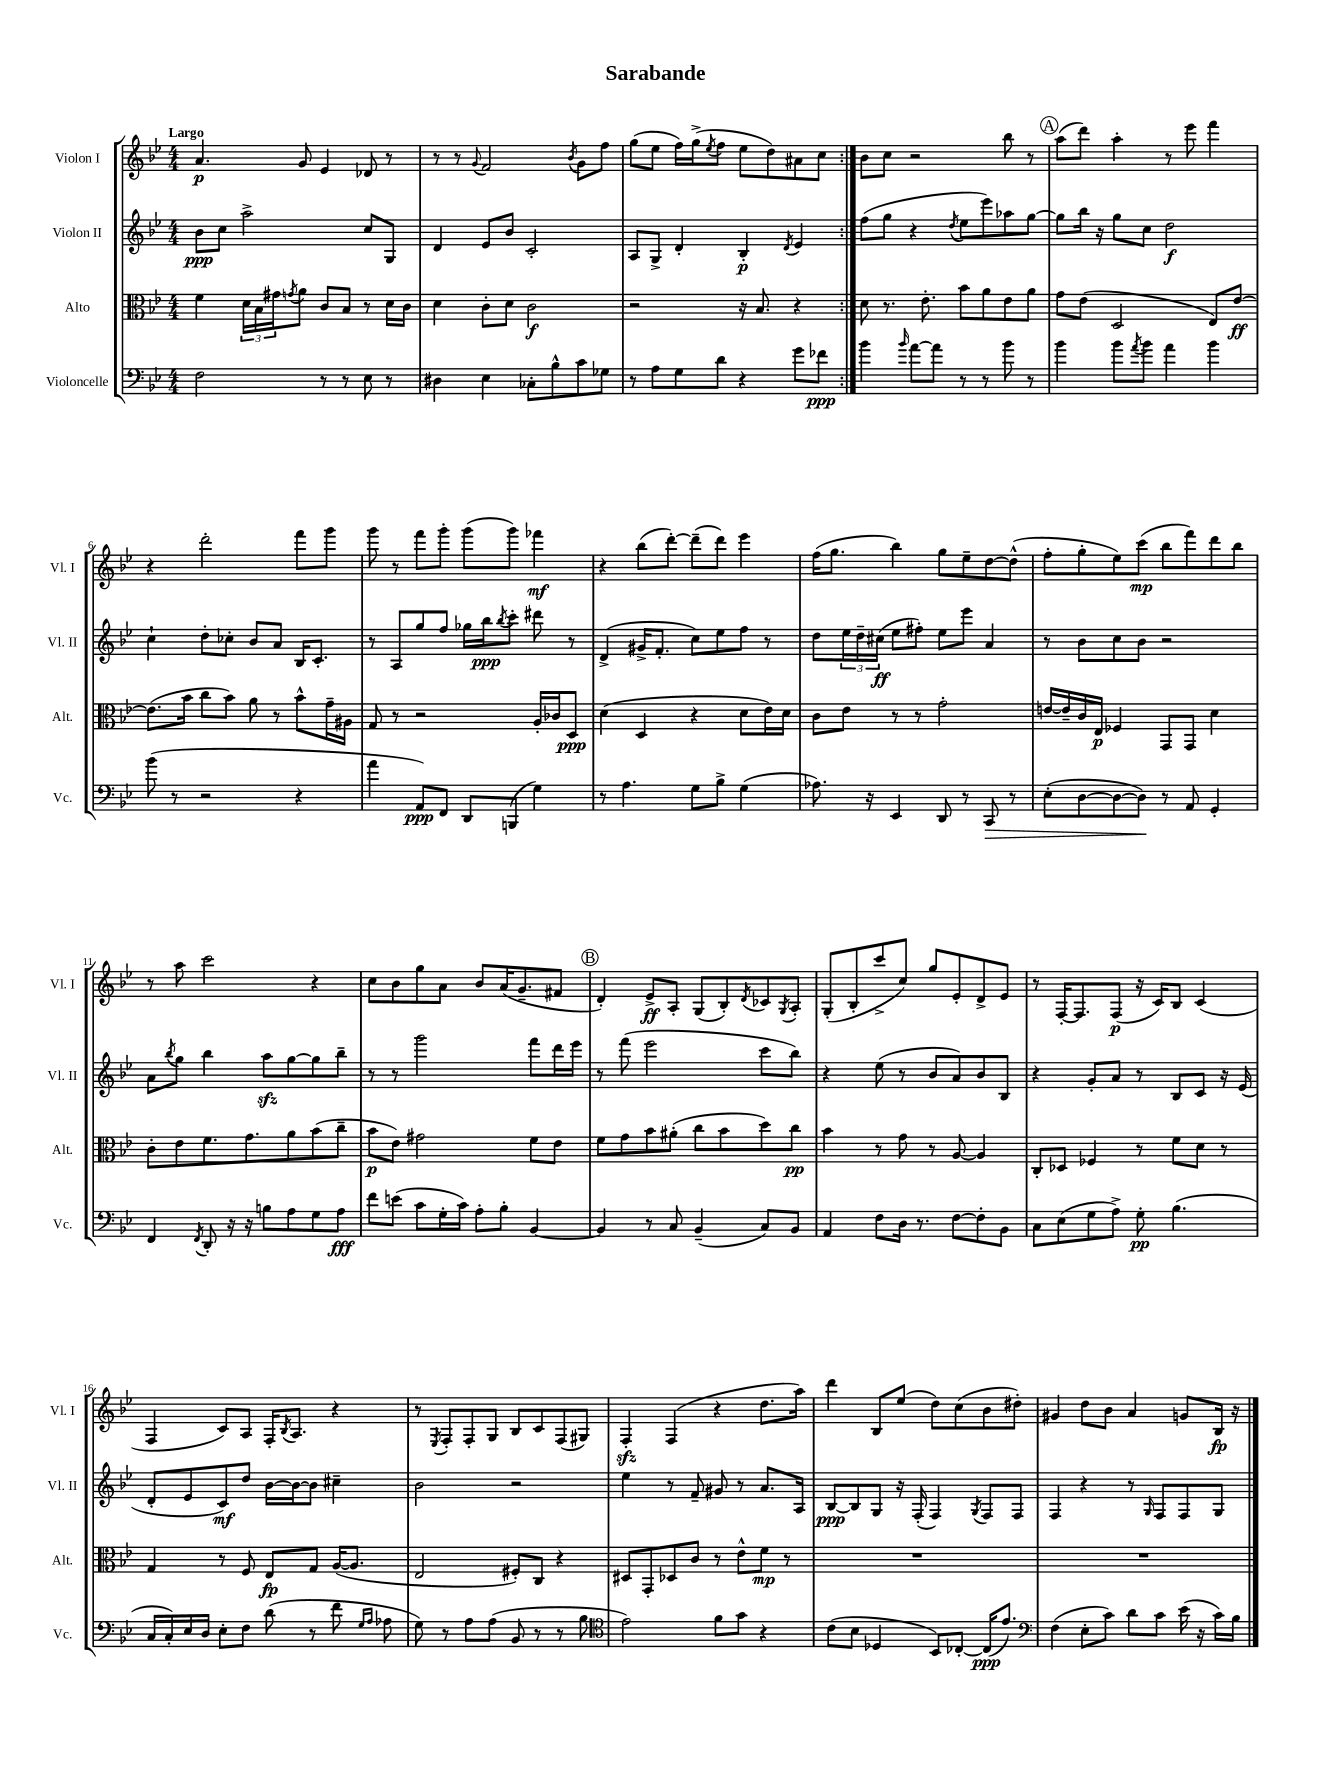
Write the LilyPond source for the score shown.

\header { title = "Sarabande" }
<<
\new StaffGroup <<
\new Staff = "s0" \with { instrumentName = "Violon I" shortInstrumentName = "Vl. I" } {
    \clef treble \key bes \major \numericTimeSignature \time 4/4 \tempo "Largo"
    \repeat volta 2 { a'4.\p g'8 ees'4 des'8 r8 |
    r8 r8 \appoggiatura { g'8 } f'2 \acciaccatura { bes'8 } g'8 f''8 |
    g''8( ees''8 f''16) g''16->( \acciaccatura { ees''8 } f''8 ees''8 d''8) ais'8 c''8 | }
    bes'8 c''8 r2 bes''8 r8 |
    \mark \markup { \circle "A" } a''8( d'''8) a''4-. r8 ees'''8 f'''4 |
    r4 d'''2-. f'''8 g'''8 |
    g'''8 r8 f'''8 g'''8-. g'''8( g'''8) fes'''4\mf |
    r4 bes''8( d'''8~-.) d'''8--( d'''8) ees'''4 |
    f''16( g''8. bes''4) g''8 ees''8-- d''8~ d''8-^( |
    f''8-. g''8-. ees''8) c'''8\mp( bes''8 f'''8) d'''8 bes''8 |
    r8 a''8 c'''2 r4 |
    c''8 bes'8 g''8 a'8 bes'8 a'16( g'8.-- fis'8 |
    \mark \markup { \circle "B" } d'4-.) ees'8->\ff a8-. g8( bes8-.) \acciaccatura { d'8 } ces'8 \acciaccatura { g8 } a8-. |
    g8-.( bes8-. c'''8-> c''8) g''8 ees'8-. d'8-> ees'8 |
    r8 f16~-. f8. f8\p( r16 c'16) bes8 c'4( |
    f4 c'8) a8 f16-. \acciaccatura { bes8 } a8. r4 |
    r8 \acciaccatura { ees8 } f8-. f8-. g8 bes8 c'8 f8( gis8) |
    f4-.\sfz f4( r4 d''8. a''16) |
    d'''4 bes8 ees''8( d''8) c''8( bes'8 dis''8-.) |
    gis'4 d''8 bes'8 a'4 g'8 bes16\fp r16 \bar "|." |
}
\new Staff = "s1" \with { instrumentName = "Violon II" shortInstrumentName = "Vl. II" } {
    \clef treble \key bes \major \numericTimeSignature \time 4/4
    \repeat volta 2 { bes'8\ppp c''8 a''2-> c''8 g8 |
    d'4 ees'8 bes'8 c'2-. |
    a8 g8-> d'4-. bes4-.\p \acciaccatura { d'8 } ees'4 | }
    f''8( g''8 r4 \acciaccatura { d''8 } ees''8 ees'''8) aes''8 g''8~ |
    \mark \markup { \circle "A" } g''8 bes''16 r16 g''8 c''8 d''2\f |
    c''4-! d''8-. ces''8-. bes'8 a'8 bes16 c'8.-. |
    r8 a8 g''8 f''8 ges''16 bes''16\ppp \acciaccatura { bes''8 } c'''8-. dis'''8 r8 |
    d'4->( gis'16-> f'8.-. c''8) ees''8 f''8 r8 |
    d''8 \tuplet 3/2 { ees''16 d''16-- cis''16\ff( } ees''8 fis''8-.) ees''8 ees'''8 a'4 |
    r8 bes'8 c''8 bes'8 r2 |
    a'8 \acciaccatura { bes''8 } g''8 bes''4 a''8\sfz g''8~ g''8 bes''8-- |
    r8 r8 g'''2 f'''8 d'''16 ees'''16 |
    \mark \markup { \circle "B" } r8 f'''8( ees'''2 c'''8 bes''8) |
    r4 ees''8( r8 bes'8 a'8) bes'8 bes8 |
    r4 g'8-. a'8 r8 bes8 c'8 r16 ees'16( |
    d'8-. ees'8 c'8\mf) d''8 bes'16~ bes'16~ bes'8 cis''4-- |
    bes'2 r2 |
    ees''4 r8 f'8-- gis'8 r8 a'8. a16 |
    bes8~\ppp bes8 g8 r16 f16-.( f4) \acciaccatura { g8 } f8 f8 |
    f4 r4 r8 \grace { g16 } f8 f8 g8 \bar "|." |
}
\new Staff = "s2" \with { instrumentName = "Alto" shortInstrumentName = "Alt." } {
    \clef alto \key bes \major \numericTimeSignature \time 4/4
    \repeat volta 2 { f'4 \tuplet 3/2 { d'16 bes16 gis'16 } \acciaccatura { g'8 } a'8 c'8 bes8 r8 d'16 c'16 |
    d'4 c'8-. d'8 c'2\f |
    r2 r16 bes8. r4 | }
    d'8 r8. ees'8.-. bes'8 a'8 ees'8 a'8 |
    \mark \markup { \circle "A" } g'8 ees'8( d2 ees8) ees'8~\ff |
    ees'8.( bes'16 c''8 bes'8) a'8 r8 bes'8-^ g'16-- ais16 |
    g8 r8 r2 a16-. ces'16 d8\ppp |
    d'4( d4 r4 d'8 ees'16) d'16 |
    c'8 ees'8 r8 r8 g'2-. |
    e'16~ e'16-- c'16 ees16\p fes4 g,8 g,8 d'4 |
    c'8-. ees'8 f'8. g'8. a'8 bes'8( c''8-- |
    bes'8\p ees'8) gis'2 f'8 ees'8 |
    \mark \markup { \circle "B" } f'8 g'8 bes'8 ais'8-.( c''8 bes'8 d''8) c''8\pp |
    bes'4 r8 g'8 r8 a8~ a4 |
    c8-. des8 fes4 r8 f'8 d'8 r8 |
    g4 r8 f8 ees8\fp g8 a16~( a8. |
    ees2 fis8-.) c8 r4 |
    dis8 g,8-. des8 c'8 r8 ees'8-^ f'8\mp r8 |
    R1 |
    R1 \bar "|." |
}
\new Staff = "s3" \with { instrumentName = "Violoncelle" shortInstrumentName = "Vc." } {
    \clef bass \key bes \major \numericTimeSignature \time 4/4
    \repeat volta 2 { f2 r8 r8 ees8 r8 |
    dis4 ees4 ces8-. bes8-^ c'8 ges8 |
    r8 a8 g8 d'8 r4 g'8 fes'8\ppp | }
    bes'4 \grace { bes'16 } a'8~ a'8 r8 r8 bes'8 r8 |
    \mark \markup { \circle "A" } bes'4 bes'8 \acciaccatura { a'8 } bes'8 a'4 bes'4 |
    bes'8( r8 r2 r4 |
    a'4 a,8\ppp) f,8 d,8 b,,8( g4) |
    r8 a4. g8 bes8-> g4( |
    aes8.) r16 ees,4 d,8 r8 c,8\> r8 |
    ees8-.( d8~ d8~ d8\!) r8 a,8 g,4-. |
    f,4 \acciaccatura { f,8 } d,8-. r16 r16 b8 a8 g8 a8\fff |
    f'8 e'8( c'8 g16-. c'16) a8-. bes8-. bes,4~ |
    \mark \markup { \circle "B" } bes,4 r8 c8 bes,4--( c8) bes,8 |
    a,4 f8 d16 r8. f8~ f8-. bes,8 |
    c8 ees8( g8 a8->) g8-.\pp bes4.( |
    c16 c16-.) ees16 d16 ees8-. f8 d'8( r8 f'8 \grace { g16 a16 } aes8 |
    g8) r8 a8 a8( bes,8 r8 r8 bes8 |
    \clef tenor ees'2) f'8 g'8 r4 |
    c'8( bes8 des4 bes,8) ces8~-. ces16\ppp( ees'8.) |
    \clef bass f4( ees8-. c'8) d'8 c'8 ees'16( r16 c'16) bes16 \bar "|." |
}
>>
>>
